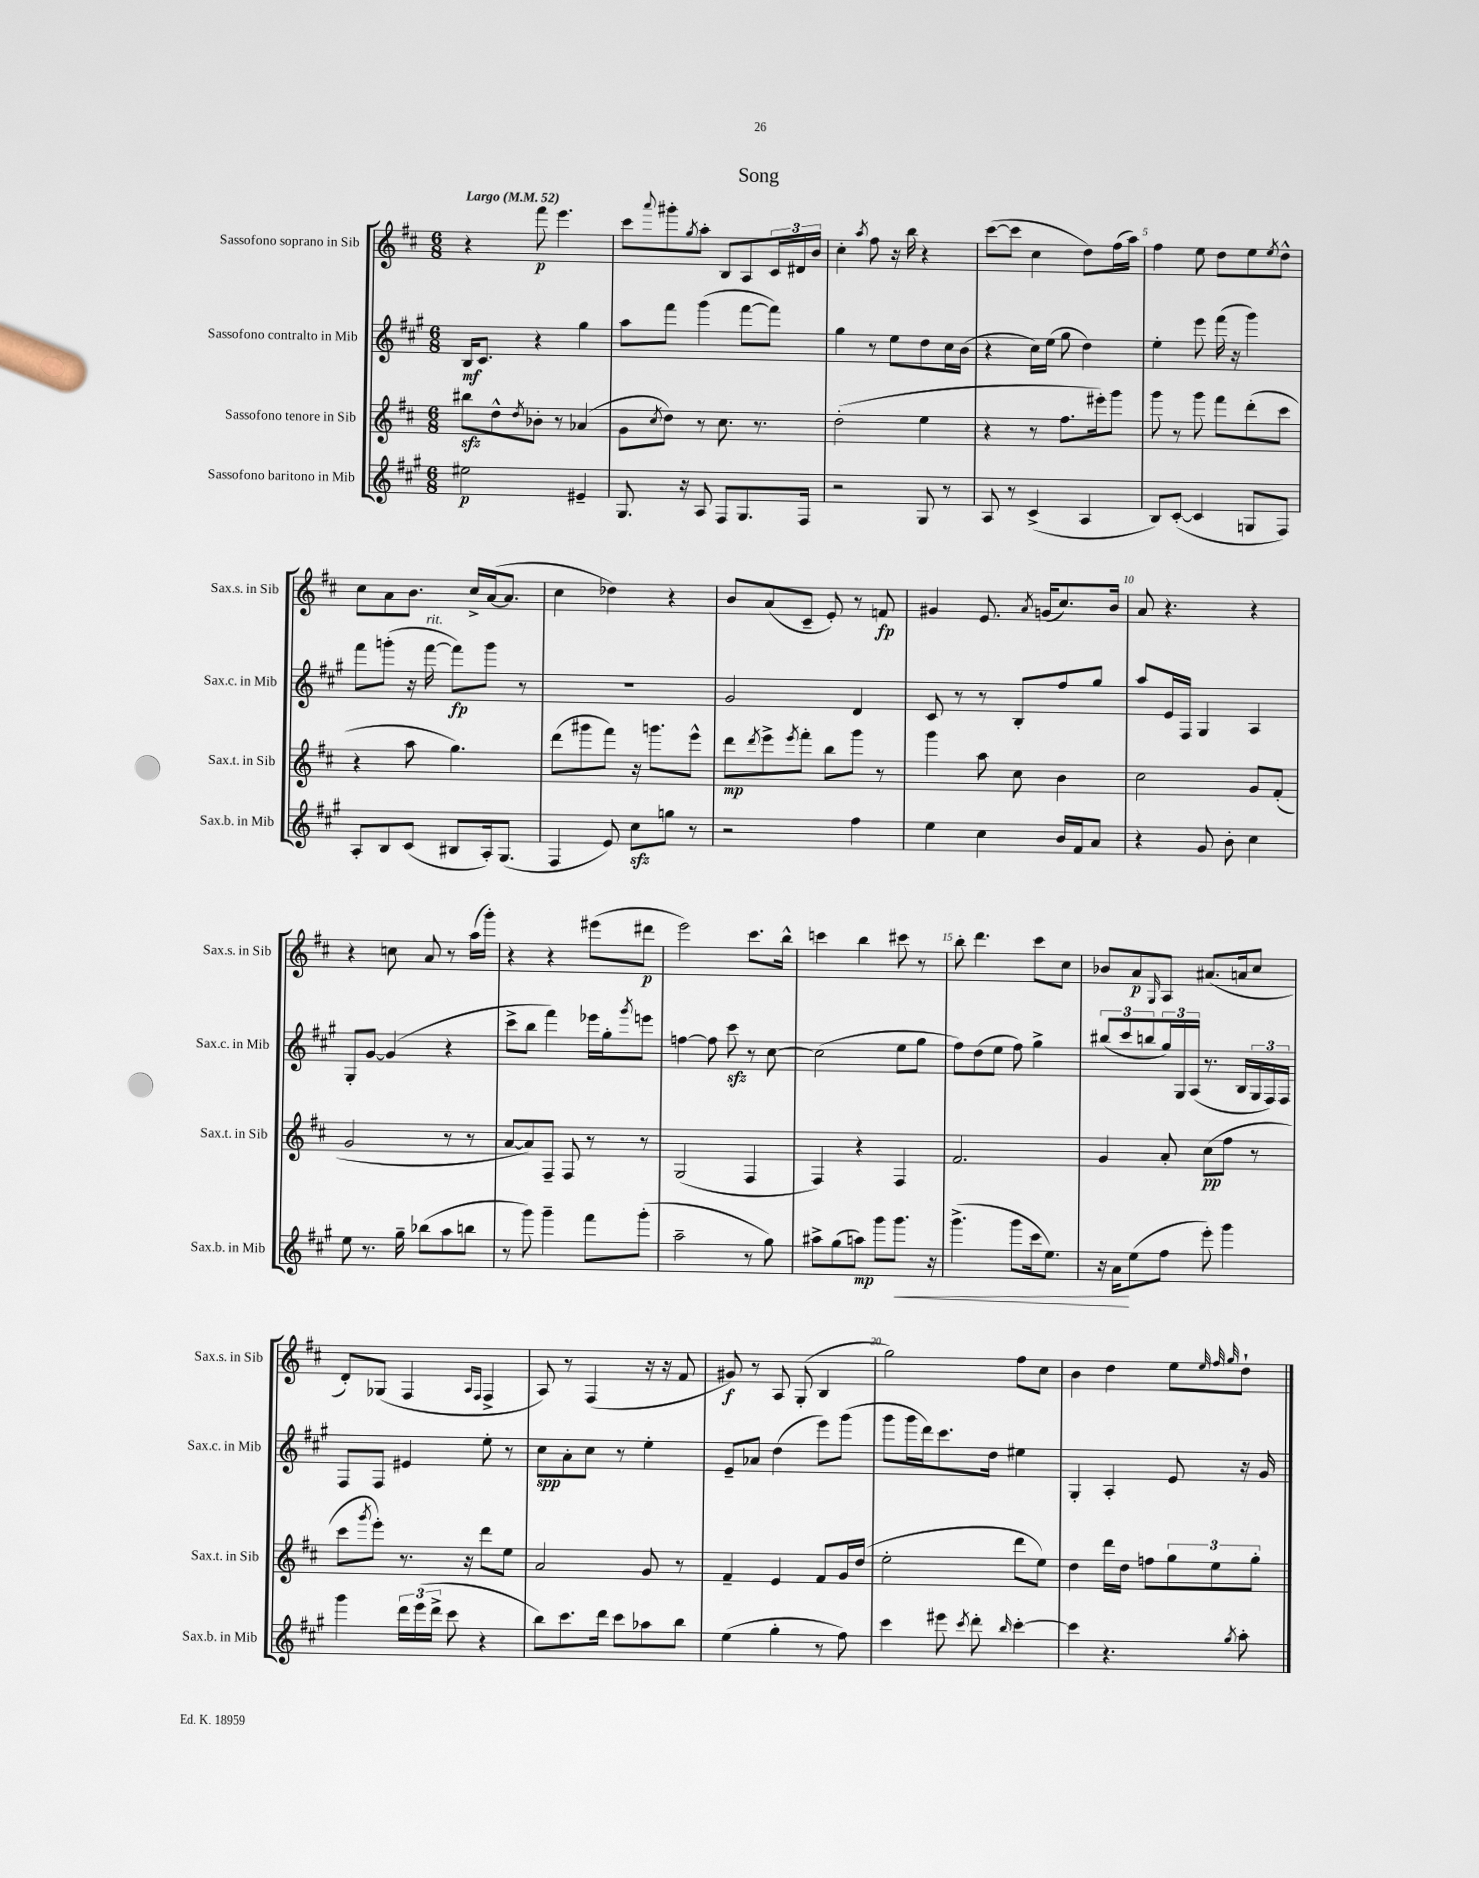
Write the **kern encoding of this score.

**kern	**kern	**kern	**kern
*staff4	*staff3	*staff2	*staff1
*clefG2	*clefG2	*clefG2	*clefG2
*k[f#c#g#]	*k[f#c#]	*k[f#c#g#]	*k[f#c#]
*M6/8	*M6/8	*M6/8	*M6/8
*MM52	*MM52	*MM52	*MM52
2ee#	8bb#	16B	4r
.	.	8.c#	.
.	8dd^^	.	.
.	8qdd	.	.
.	8b-'	4r	8fff#
.	8r	.	4.eee
4e#~	(4a-	4gg#	.
=	=	=	=
8.G#	8g	8aa	8ccc#
.	8qcc#	.	8qqaaa
.	8dd)	8fff#	8ggg#'
16r	.	.	.
.	.	.	8qgg
8A	8r	(4ggg#	8aa'
8F#	8.cc#	.	8B
8.G#	.	[8fff#	8A
.	8.r	.	.
.	.	8fff#])	24c#
.	.	.	24d#
16F#	.	.	.
.	.	.	24b
=	=	=	=
2r	(2dd'	4gg#	4cc#'
.	.	.	8qaa
.	.	8r	8ff#
.	.	8ee	16r
.	.	.	16bb
8G#	4ee	8dd	4r
8r	.	16cc#	.
.	.	(16b	.
=	=	=	=
8A	4r	4r	([8ccc#
8r	.	.	8ccc#]
(4c#^	8r	16cc#)	4cc#
.	.	(16ee	.
.	8.ff#	8gg#	.
4A	.	4dd)	8dd)
.	16eee#')	.	.
.	8ggg	.	(16ff#
.	.	.	16aa)
=	=	=	=
8B)	8ggg	4ee'	4ff#
([8c#'	8r	.	.
4c#]	8ggg	8eee	8ee
.	8fff#	(16fff#	8dd
.	.	16r	.
8G	(8ddd'	4ggg#)	8ee
.	.	.	8qee
8F#)	8ccc#	.	8dd^^
=	=	=	=
8A'	4r	8fff#	8cc#
8B	.	(8ggg'	8a
(8c#	8aa	16r	8.b
.	.	[16fff#	.
8B#	4.gg)	8fff#])	.
.	.	.	16cc#^
16A')	.	8ggg	([16a
(8.G#	.	.	8.a]
.	.	8r	.
=	=	=	=
4F#	(8ddd	2.r	4cc#
.	8ggg#	.	.
8e)	8fff#)	.	4dd-)
8cc#	16r	.	.
.	8.ggg	.	.
8gg	.	.	4r
8r	8eee^^	.	.
=	=	=	=
2r	8ddd	2g#	8b
.	8qddd	.	.
.	8eee^	.	(8a
.	8qeee	.	.
.	8fff#'	.	8c#~
.	8bb	.	8e')
4ff#	8ggg	4d	8r
.	8r	.	8f
=	=	=	=
4ee	4ggg	8c#	4g#
.	.	8r	.
4cc#	8aa	8r	8.e
.	8cc#	8B'	.
.	.	.	8qa
.	.	.	(16g
16b	4b	8ff#	8.cc#)
16f#	.	.	.
8a	.	8gg#	.
.	.	.	16b
=	=	=	=
4r	2cc#	8aa	8a
.	.	16e	4.r
.	.	16F#	.
8g#	.	4G#	.
8b'	.	.	.
4cc#	8g	4A	4r
.	(8f#'	.	.
=	=	=	=
8ee	2g	8G#'	4r
8.r	.	[8g#	.
.	.	(4g#]	8cc
16gg#~	.	.	.
(8bb-	.	.	8a
8aa	8r	4r	8r
8bb	8r	.	(16aa
.	.	.	16ggg')
=	=	=	=
8r	[8a	8ccc#^	4r
8ggg#)	8a])	8bb	.
4ggg#~	8F#~	4fff#)	4r
.	8F#	.	.
8fff#	8r	16eee-	(8eee#
.	.	16gg#'	.
.	.	8qggg#	.
(8ggg#'	8r	8eee	8ddd#
=	=	=	=
2aa~	(2G	[4ff	2eee)
.	.	8ff]	.
.	.	8ccc#	.
8r	4F#	8r	8.ccc#
8gg#)	.	[8cc#	.
.	.	.	16bb^^
=	=	=	=
8aa#^	4F#)	(2cc#]	4ccc
(8gg#	.	.	.
8aa)	4r	.	4bb
8ggg#	.	.	.
8.ggg#	4F#	8ee	8ccc#
.	.	8gg#	8r
16r	.	.	.
=	=	=	=
(4.ggg#^	2.f#	8ff#)	8bb'
.	.	(8dd	4.ddd
.	.	8ee	.
8ggg#	.	8ff#)	.
16ccc#	.	4gg#^	8ccc#
8.ee)	.	.	.
.	.	.	8cc#
=	=	=	=
16r	4g	(12bb#	8b-
16a	.	.	.
.	.	12ccc#	.
(8ee	.	.	8a
.	.	12bb	.
.	.	.	16qqG
8ff#	8a'	24gg#)	8A
.	.	24G#	.
.	.	(24A	.
8eee')	(8cc#	8.r	(8.a#
4ggg#	8ff#	.	.
.	.	16B	16a
.	8r	24G#	8cc#
.	.	24F#)	.
.	.	24F#	.
=	=	=	=
4ggg#	8ccc#	8F#	8d')
.	8qggg	.	.
.	8eee')	8F#	(8G-
24ddd	8.r	4e#	4F#
(24eee	.	.	.
24ddd^	.	.	.
8ccc#	.	.	.
.	16r	.	.
.	.	.	16qqA
.	.	.	16qqF#
4r	8ddd	8ee'	4F#^
.	8ee	8r	.
=	=	=	=
8bb)	2a	8cc#	8A)
8.ccc#	.	8a'	8r
.	.	8cc#	(4F#
16ddd	.	.	.
8ccc#	.	8r	.
8aa-	8g	4ee'	16r
.	.	.	16r
8bb	8r	.	8f#
=	=	=	=
(4ee	4f#~	8e~	8g#)
.	.	8a-	8r
4gg#'	4e	(4dd	8A
.	.	.	(8G'
8r	8f#	8eee)	4B
8ff#)	16g	(8ggg#	.
.	(16dd	.	.
=	=	=	=
4ccc#	2ee'	8ggg#	2gg)
.	.	16ggg#	.
.	.	16ddd)	.
8eee#	.	8.ccc#	.
8qccc#	.	.	.
8ddd'	.	.	.
.	.	16dd	.
16qqbb	.	.	.
[4ccc#'	8ddd	4ee#	8ff#
.	8ee)	.	8cc#
=	=	=	=
4ccc#]	4dd	4G#'	4b
4.r	16ddd	4A'	4dd
.	16dd	.	.
.	8ff	.	.
.	12gg	8e	8ee
.	12ee	.	.
.	.	.	32qqee
.	.	.	32qqff#
8qgg#	.	.	32qqgg
8aa'	.	16r	8dd`
.	12gg'	.	.
.	.	16g#	.
==	==	==	==
*-	*-	*-	*-
